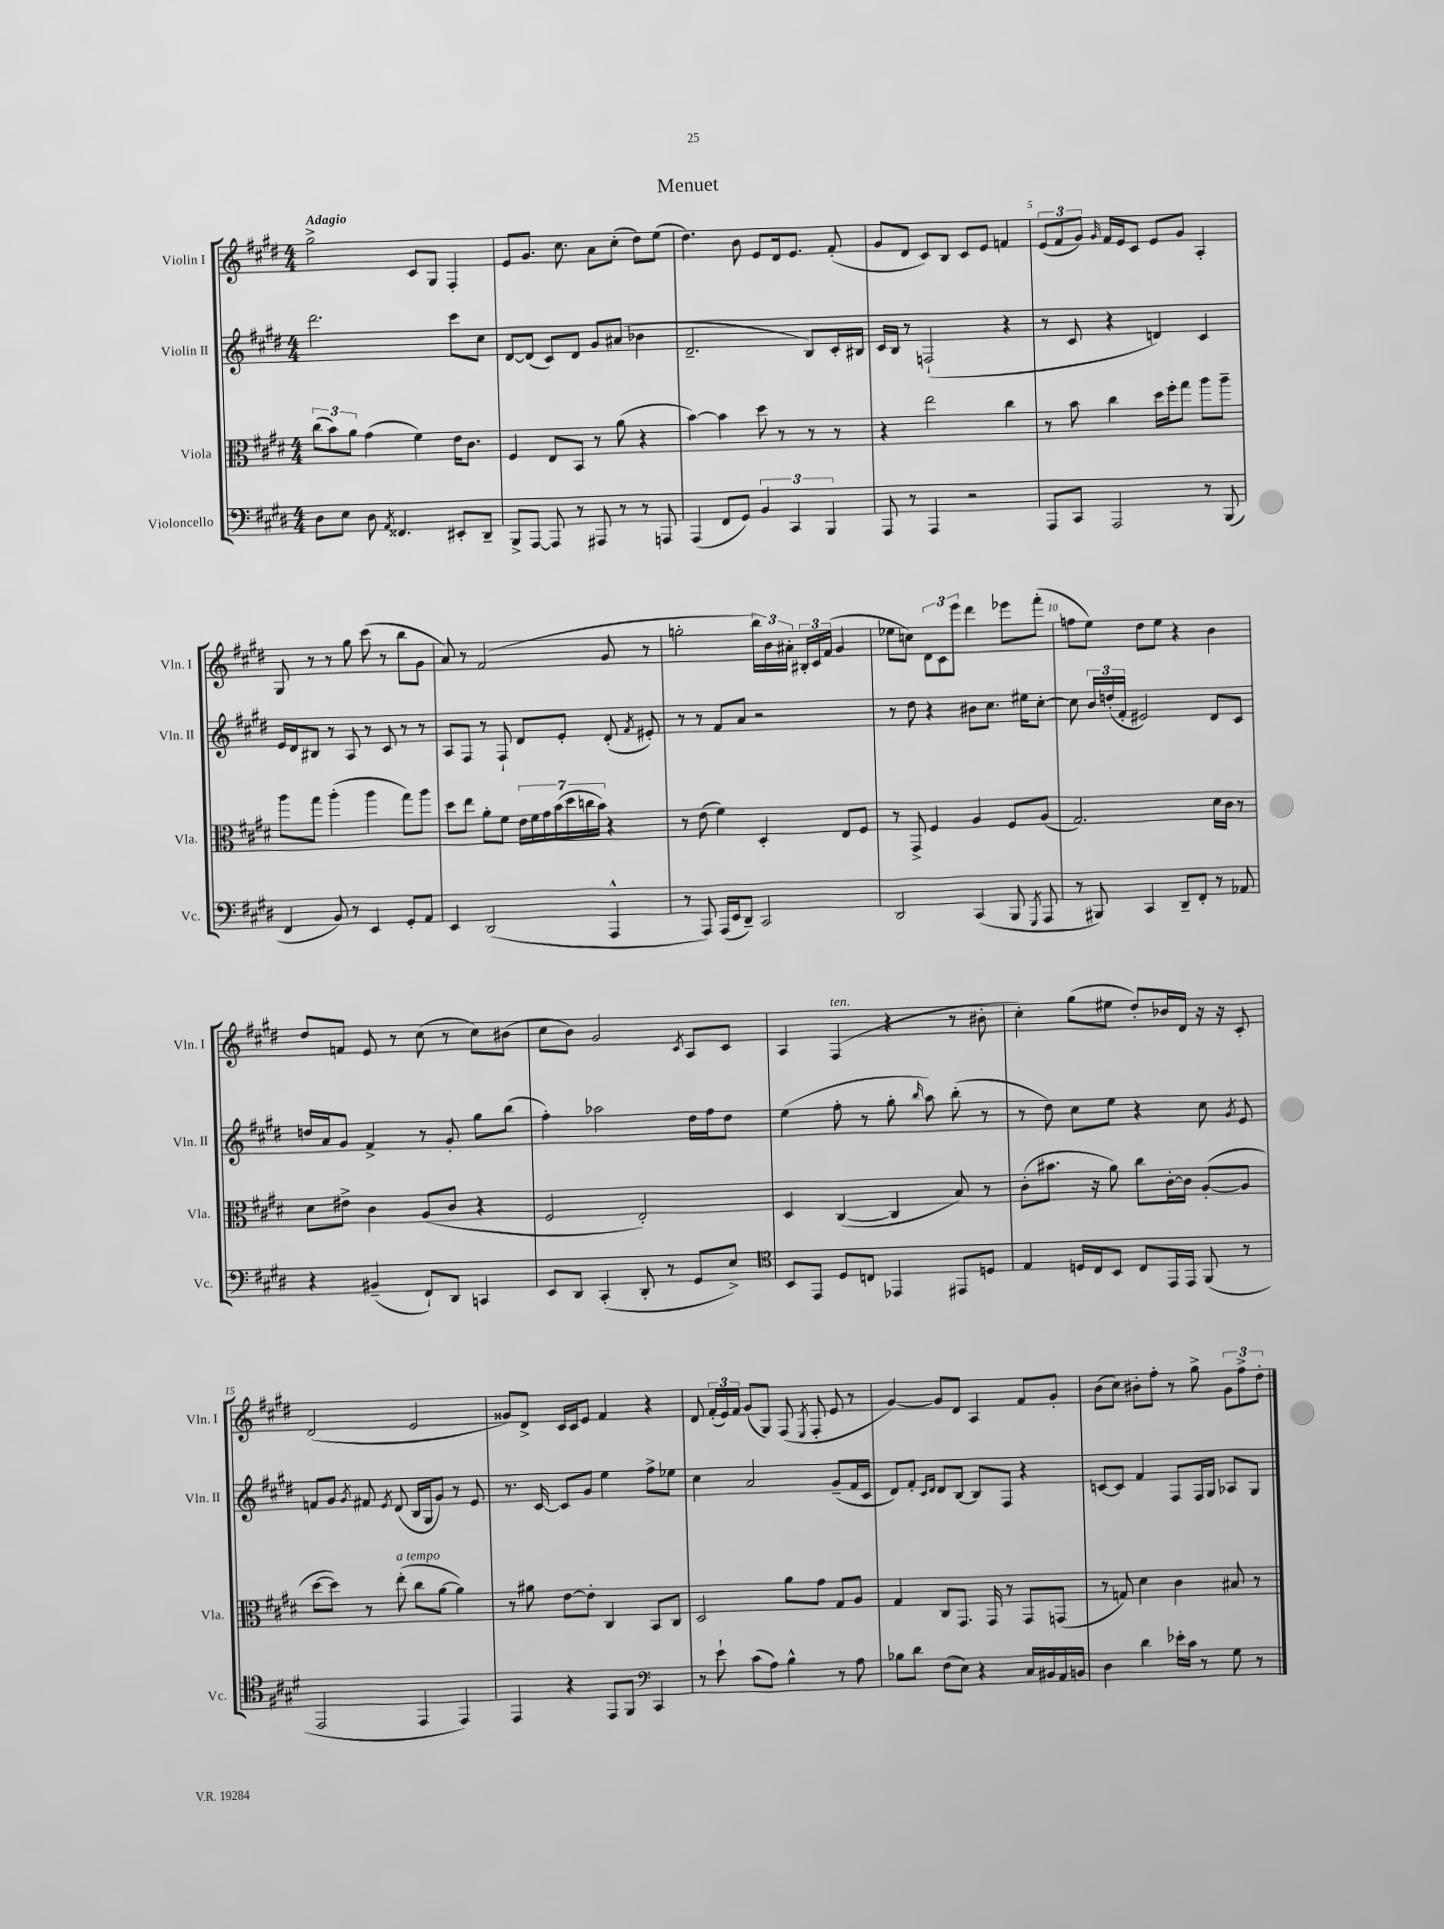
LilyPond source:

\header { title = "Menuet" }
<<
\new StaffGroup <<
\new Staff = "s0" \with { instrumentName = "Violin I" shortInstrumentName = "Vln. I" } {
    \clef treble \key e \major \numericTimeSignature \time 4/4 \tempo "Adagio"
    \autoBeamOff gis''2-> cis'8[ gis8] fis4-. |
    e'8[ gis'8.] cis''8. a'8[ cis''8]-.( dis''8[) e''8]( |
    dis''4.) b'8 e'8[ dis'16 e'8.] fis'8-.( |
    gis'8[ dis'8] cis'8[) b8] cis'8[ e'8] f'4 |
    \tuplet 3/2 { e'8[( fis'8 gis'8]) } \grace { gis'16 } fis'16[ e'16 cis'8] e'8[ gis'8] a4-. |
    gis8 r8 r8 gis''8 cis'''8( r8 b''8[ gis'8] |
    a'8) r8 fis'2( gis'8 r8 |
    g''2-. \tuplet 3/2 { b''16[) b'16 ais'16]-. } \tuplet 3/2 { bis16[-. cis'16 fis'16]( } gis'4 |
    ees''8[ c''8]) \tuplet 3/2 { dis'8[ cis'8 e'''8] } dis'''4 ees'''8[ fis'''8]-.( |
    f''8[ e''8]) dis''8[ e''8] r4 b'4 |
    dis''8[ f'8] e'8 r8 cis''8( r8 cis''8[) bis'8]( |
    cis''8[ b'8]) gis'2 \acciaccatura { cis'8 } a8[ cis'8] |
    a4 fis4^\markup { \italic "ten." }( r4 r8 bis'8-. |
    cis''4-.) gis''8[( eis''8] dis''8[-.) bes'16 dis'16] r16 r16 cis'8-. |
    dis'2( e'2 |
    gisis'8[) dis'8]-> cis'16[ cis'16 e'8] fis'4 r4 |
    dis'8 \tuplet 3/2 { fis'16[-.( e'16) fis'16] } gis'8[( gis8]) fis8( \acciaccatura { e8 } fis8-. e'8 r8 |
    gis'4~) gis'8[ dis'8] a4 fis'8[ gis'8]-. |
    b'8[( cis''8]) bis'8[-. fis''8]-. r8 gis''8-> \tuplet 3/2 { gis'8[ fis''8-> dis''8]-. } \bar "|." |
}
\new Staff = "s1" \with { instrumentName = "Violin II" shortInstrumentName = "Vln. II" } {
    \clef treble \key e \major \numericTimeSignature \time 4/4
    \autoBeamOff dis'''2. cis'''8[ cis''8] |
    dis'8[~ dis'8]( cis'8[) dis'8] gis'8[ ais'8]( bes'4 |
    dis'2.-- b8[) cis'16-. bis16] |
    cis'16[ b16] r8 f2-!( r4 |
    r8 cis'8 r4 d'4) cis'4 |
    e'16[ dis'16 bis8] r8 a8 r8 cis'8 r8 r8 |
    a8[ fis8] r8 fis8-! dis'8[ e'8]-. dis'8-.( \acciaccatura { fis'8 } eis'8-.) |
    r8 r8 fis'8[ a'8] r2 |
    r8 dis''8 r4 bis'8[ cis''8.] eis''16[ cis''8]~-. |
    cis''8 \tuplet 3/2 { b'16[ d''16-.( fis'16]-. } eis'2) dis'8[ cis'8] |
    d''16[ a'16 gis'8] fis'4-> r8 gis'8-. gis''8[ b''8]( |
    fis''4-.) aes''2 dis''16[ fis''16 dis''8] |
    e''4( fis''8-. r8 gis''8-. \grace { b''16 } a''8) b''8-.( r8 |
    r8 dis''8) cis''8[ e''8] r4 cis''8 \acciaccatura { gis'8 } e'8 |
    f'8[ gis'8] \acciaccatura { gis'8 } fis'8 \acciaccatura { e'8 } dis'8( b16[ gis16 gis'8]) r8 e'8 |
    r8. cis'16~ cis'8[ gis'8] e''4 fis''8[-> ees''8] |
    cis''4 a'2 gis'8[--( fis'16 cis'16] |
    dis'8[) fis'8]-. \grace { cis'16[ dis'16] } dis'8[ b8]~ b8[ fis8] r4 |
    c'8[~ c'8] fis'4 fis8[ fis16 gis16] aes8[ gis8] \bar "|." |
}
\new Staff = "s2" \with { instrumentName = "Viola" shortInstrumentName = "Vla." } {
    \clef alto \key e \major \numericTimeSignature \time 4/4
    \autoBeamOff \tuplet 3/2 { cis''8[( b'8) a'8] } gis'4( fis'4) e'16[ cis'8.] |
    fis4 e8[ b,8] r8 a'8( r4 |
    b'4~) b'4 dis''8 r8 r8 r8 |
    r4 e''2 cis''4 |
    r8 b'8 cis''4 dis''16[ fis''16-. gis''8] a''8[ a''8]-- |
    a''8[ gis''8] a''4-.( a''4 gis''8[) a''8] |
    dis''8[ e''8] a'8[-. fis'8] \tuplet 7/4 { e'16[ fis'16 gis'16 b'16( dis''16 c''16 b'16]) } r4 |
    r8 e'8( fis'4) dis4-. e8[ fis8] |
    r8 gis,8-> fis4 a4 fis8[ a8]( |
    gis2.) dis'16[ cis'16] r8 |
    dis'8[ eis'8]-> cis'4 a8[( cis'8] r4 |
    fis2 e2-.) |
    dis4 cis4~( cis4 b8) r8 |
    cis'8[-.( bis'8.] r16 a'8) cis''8[ cis'16~-. cis'16] a8[~-.( a8] |
    dis''8[~ dis''8]) r8 e''8-.^\markup { \italic "a tempo" }( cis''8[ a'8]~ a'4) |
    r8 ais'8 e'8[~ e'8]-. cis4 b,8[ cis8] |
    dis2 a'8[ gis'8] gis8[ a8] |
    gis4 cis8[ gis,8.] gis,16 r8 gis,8[ g,8]( |
    r8 g8) dis'4 cis'4 bis8 r8 \bar "|." |
}
\new Staff = "s3" \with { instrumentName = "Violoncello" shortInstrumentName = "Vc." } {
    \clef bass \key e \major \numericTimeSignature \time 4/4
    \autoBeamOff dis8[ e8] dis8 \acciaccatura { a,8 } fisis,4. eis,8[-. dis,8]-- |
    b,,8[-> a,,8]~ a,,8 r8 ais,,8 r8 r8 a,,8 |
    a,,4( fis,8[ gis,8]) \tuplet 3/2 { b,4 cis,4 b,,4 } |
    a,,8 r8 a,,4 r2 |
    a,,8[ cis,8] a,,2 r8 b,,8( |
    fis,4 b,8) r8 e,4 gis,8[-. a,8] |
    e,4 dis,2( a,,4-^ |
    r8 a,,8) a,,16[( e,16 dis,8]--) cis,2 |
    dis,2 cis,4( b,,8 \acciaccatura { gis,,8 } a,,8 |
    r8 bis,,8) cis,4 dis,8[-- fis,8]-. r8 aes,8 |
    r4 bis,4--( fis,8[-!) dis,8] c,4 |
    e,8[ dis,8] cis,4-.( dis,8-. r8 gis,8[ e8]->) |
    \clef tenor b,8[ e,8] dis8[ c8] ees,4 eis,8[ d8] |
    e4 d16[ cis16 b,8] cis8[ e,16 e,16] fis,8( r8 |
    e,2 e,4 e,4) |
    e,4 r4 e,8[ fis,8] \clef bass cis,4 |
    r8 e'8-! cis'8[( a8]) b4-^ r8 a8 |
    bes8[ dis'8] fis8[( e8]) r4 cis16[ bis,16 a,16 b,16] |
    dis4 dis'4 ees'16[-. cis'16] r8 gis8 r8 \bar "|." |
}
>>
>>
\layout { \context { \Score \override BarNumber.break-visibility = ##(#f #t #t) barNumberVisibility = #(every-nth-bar-number-visible 5) } }
